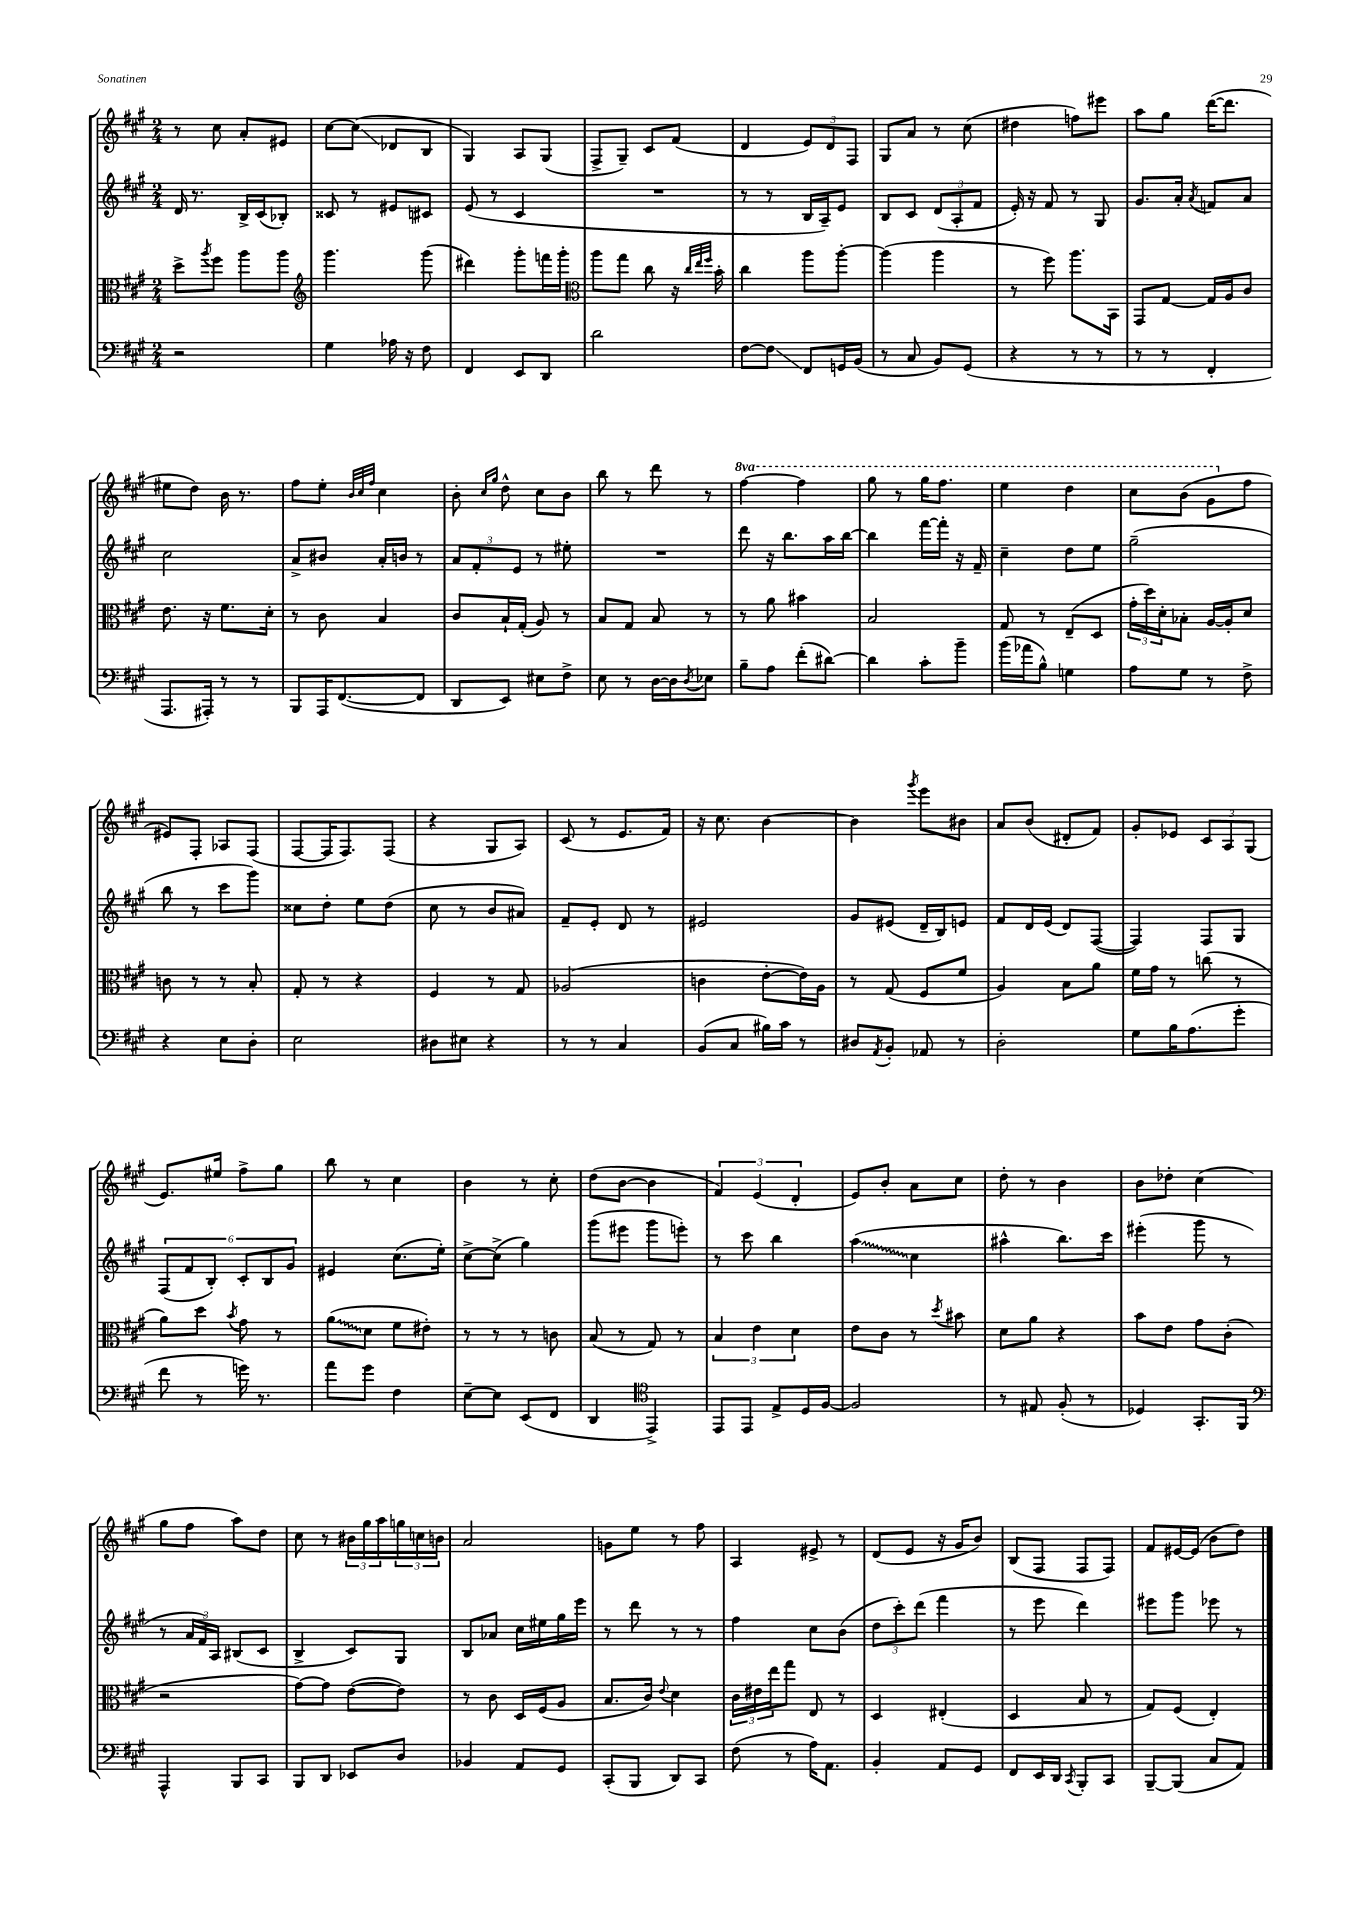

**kern	**kern	**kern	**kern
*staff4	*staff3	*staff2	*staff1
*clefF4	*clefC3	*clefG2	*clefG2
*k[f#c#g#]	*k[f#c#g#]	*k[f#c#g#]	*k[f#c#g#]
*M2/4	*M2/4	*M2/4	*M2/4
2r	8dd^	16d	8r
.	.	8.r	.
.	8qaa	.	.
.	8ff#	.	8cc#
.	8aa	16B^	8a'
.	.	(16c#	.
.	8aa	8B-')	8e#
=	=	=	=
*	*clefG2	*	*
4G#	4.ggg#	8c##	[8cc#
.	.	8r	(8cc#]
16A-	.	8e#	8d-
16r	.	.	.
8F#	(8ggg#	8c#	8B
=	=	=	=
4FF#	4ddd#)	(8e	4G#)
.	.	8r	.
8EE	8ggg#'	4c#	8A
8DD	16fff	.	(8G#
.	16ggg#'	.	.
=	=	=	=
*	*clefC3	*	*
2d	8aa	2r	8F#^
.	8gg#	.	8G#~)
.	8cc#	.	8c#
.	16r	.	(8f#
.	32qqcc#	.	.
.	32qqee	.	.
.	32qqff#	.	.
.	16b'	.	.
=	=	=	=
[8F#	4cc#	8r	4d
8F#]	.	8r	.
8FF#	8aa	16B	12e)
.	.	16A~)	.
.	.	.	12d
16GG	[8aa'	8e	.
.	.	.	12F#
(16BB	.	.	.
=	=	=	=
8r	(4aa]	8B	8G#
8C#	.	8c#	8a
8BB)	4aa	(12d	8r
.	.	12A'	.
(8GG#	.	.	(8cc#
.	.	12f#	.
=	=	=	=
4r	8r	16e')	4dd#
.	.	16r	.
.	8ff#)	8f#	.
8r	8.aa	8r	8ff)
8r	.	8G#	8eee#
.	16BB	.	.
=	=	=	=
8r	8GG#	8.g#	8aa
8r	[8G#	.	8gg#
.	.	16a'	.
.	.	8qa	.
4FF#'	16G#]	8f	([16ddd
.	16A	.	8.ddd]
.	8c#	8a	.
=	=	=	=
8.AAA	8.e	2cc#	8ee#
.	.	.	8dd)
16AAA#')	16r	.	.
8r	8.f#	.	16b
.	.	.	8.r
8r	.	.	.
.	16d'	.	.
=	=	=	=
8BBB	8r	8a^	8ff#
16AAA	8c#	8b#	8ee'
([8.FF#	.	.	.
.	.	.	32qqb
.	.	.	32qqcc#
.	.	.	32qqff#
.	4B	16a'	4cc#
.	.	16b	.
8FF#]	.	8r	.
=	=	=	=
8DD	8c#	12a	8b'
.	.	12f#'	.
.	.	.	16qqcc#
.	.	.	16qqgg#
8EE)	16B`	.	8dd^^
.	.	12e	.
.	(16G#'	.	.
8E#	8A)	8r	8cc#
8F#^	8r	8ee#'	8b
=	=	=	=
8E	8B	2r	8bb
8r	8G#	.	8r
[16D	8B	.	8ddd
16D]	.	.	.
8qD	.	.	.
8E-	8r	.	8r
=	=	=	=
8B~	8r	8ddd	[4fff#
8A	8a	16r	.
.	.	8.bb	.
(8f#'	4b#	.	4fff#]
[8d#)	.	16aa	.
.	.	[16bb	.
=	=	=	=
4d#]	2B	4bb]	8ggg#
.	.	.	8r
8c#'	.	[16fff#	16ggg#
.	.	16fff#']	8.fff#
8b~	.	16r	.
.	.	16f#~	.
=	=	=	=
(16b	8G#	4cc#~	4eee
16a-	.	.	.
8B^^)	8r	.	.
4G	(8E~	8dd	4ddd
.	8D	8ee	.
=	=	=	=
8A	24g#'	(2gg#~	8ccc#
.	24dd)	.	.
.	24d'	.	.
8G#	8B-'	.	(8bb
8r	[16A	.	8gg#
.	16A']	.	.
8F#^	8d	.	8ff#
=	=	=	=
4r	8c	8bb	8e#)
.	8r	8r	8F#'
8E	8r	8ccc#	8A-
8D'	8B'	8ggg#)	(8F#
=	=	=	=
2E	8G#'	8cc##	[8F#
.	8r	8dd'	16F#]
.	.	.	8.F#)
.	4r	8ee	.
.	.	(8dd	(8F#
=	=	=	=
8D#	4F#	8cc#	4r
8E#	.	8r	.
4r	8r	8b	8G#
.	8G#	8a#)	8A)
=	=	=	=
8r	(2A-	8f#~	(8c#
8r	.	8e'	8r
4C#	.	8d	8.e
.	.	8r	.
.	.	.	16f#)
=	=	=	=
(8BB	4c	2e#	16r
.	.	.	8.cc#
8C#	.	.	.
16B#)	[8e'	.	[4b
16c#	.	.	.
8r	16e])	.	.
.	16A	.	.
=	=	=	=
8D#	8r	8g#	4b]
8qAA	.	.	.
8BB'	(8G#	(8e#	.
.	.	.	8qggg#
8AA-	8F#	16d~	8eee
.	.	16B)	.
8r	8f#	8e	8b#
=	=	=	=
2D'	4A)	8f#	8a
.	.	16d	(8b
.	.	(16e	.
.	8B	8d)	8d#'
.	8a	([8F#	8f#)
=	=	=	=
8G#	16f#	4F#])	8g#'
.	16g#	.	.
16B	8r	.	8e-
(8.A	.	.	.
.	(8cc	8F#	12c#
.	.	.	12A
8g#'	8r	8G#	.
.	.	.	(12G#
=	=	=	=
8f#	8a)	(12F#	8.e)
.	.	12f#	.
8r	8dd	.	.
.	.	12B')	.
.	.	.	16ee#
.	8qb	.	.
16g)	8g#	12c#'	8ff#^
8.r	.	.	.
.	.	12B	.
.	8r	.	8gg#
.	.	12g#	.
=	=	=	=
8a	(8a	4e#	8bb
8g#	8d	.	8r
4F#	8f#	(8.cc#	4cc#
.	8e#')	.	.
.	.	16ee')	.
=	=	=	=
[8E~	8r	[8cc#^	4b
8E]	8r	(8cc#^]	.
(8EE	8r	4gg#)	8r
8FF#	8c	.	8cc#'
=	=	=	=
4DD	(8B	(8ggg#	(8dd
.	8r	8eee#	[8b
*clefC4	*	*	*
4EE^)	8G#)	8ggg#	4b]
.	8r	8eee')	.
=	=	=	=
8EE	6B	8r	6f#)
8EE	.	8ccc#	.
.	6e	.	(6e
8E^	.	4bb	.
.	6d	.	6d'
16D	.	.	.
[16F#	.	.	.
=	=	=	=
2F#]	8e	(4aa	8e)
.	8c#	.	8b'
.	8r	4cc#	8a
.	8qdd	.	.
.	8b#	.	8cc#
=	=	=	=
8r	8d	4aa#^^	8dd'
8E#	8a	.	8r
(8F#'	4r	8.bb)	4b
8r	.	.	.
.	.	16ccc#	.
=	=	=	=
4D-)	8b	(4eee#'	8b
.	8e	.	8dd-'
8.GG#'	8g#	8ggg#	(4cc#
.	(8c#'	8r	.
16FF#	.	.	.
=	=	=	=
*clefF4	*	*	*
4AAA^^	2r	8r	8gg#
.	.	24a	8ff#
.	.	24f#)	.
.	.	24A	.
8BBB	.	(8B#	8aa)
8CC#	.	8c#	8dd
=	=	=	=
8BBB	[8g#)	4B^	8cc#
8DD	8g#]	.	8r
8EE-	([8e	8c#)	24b#
.	.	.	24gg#
.	.	.	24aa
8D	8e])	8G#	24gg
.	.	.	24cc
.	.	.	24b
=	=	=	=
4BB-	8r	8B	2a
.	8c#	8a-	.
8AA	16D	16cc#	.
.	(16F#	16ee#	.
8GG#	8A	16gg#	.
.	.	16eee	.
=	=	=	=
(8CC#'	8.B	8r	8g
8BBB	.	8ddd	8ee
.	16c#)	.	.
.	8qqe	.	.
8DD)	4d	8r	8r
8CC#	.	8r	8ff#
=	=	=	=
(8F#	24c#	4ff#	4A
.	24e#	.	.
.	24ee	.	.
8r	8gg#	.	.
16A)	8E	8cc#	8e#^
8.AA	.	.	.
.	8r	(8b	8r
=	=	=	=
4BB'	4D	12dd	(8d
.	.	12ccc#')	.
.	.	.	8e
.	.	(12ddd	.
8AA	(4E#'	4fff#	16r
.	.	.	16g#
8GG#	.	.	8b)
=	=	=	=
8FF#	4D	8r	(8B
16EE	.	8eee	8F#
16DD	.	.	.
8qCC#	.	.	.
8BBB'	8B	4ddd)	8F#
8CC#	8r	.	8F#)
=	=	=	=
[8BBB~	8G#)	8eee#	8f#
(8BBB]	(8F#	8ggg#	[16e#
.	.	.	(16e#]
8C#	4E')	8eee-	8b
8AA)	.	8r	8dd)
==	==	==	==
*-	*-	*-	*-
